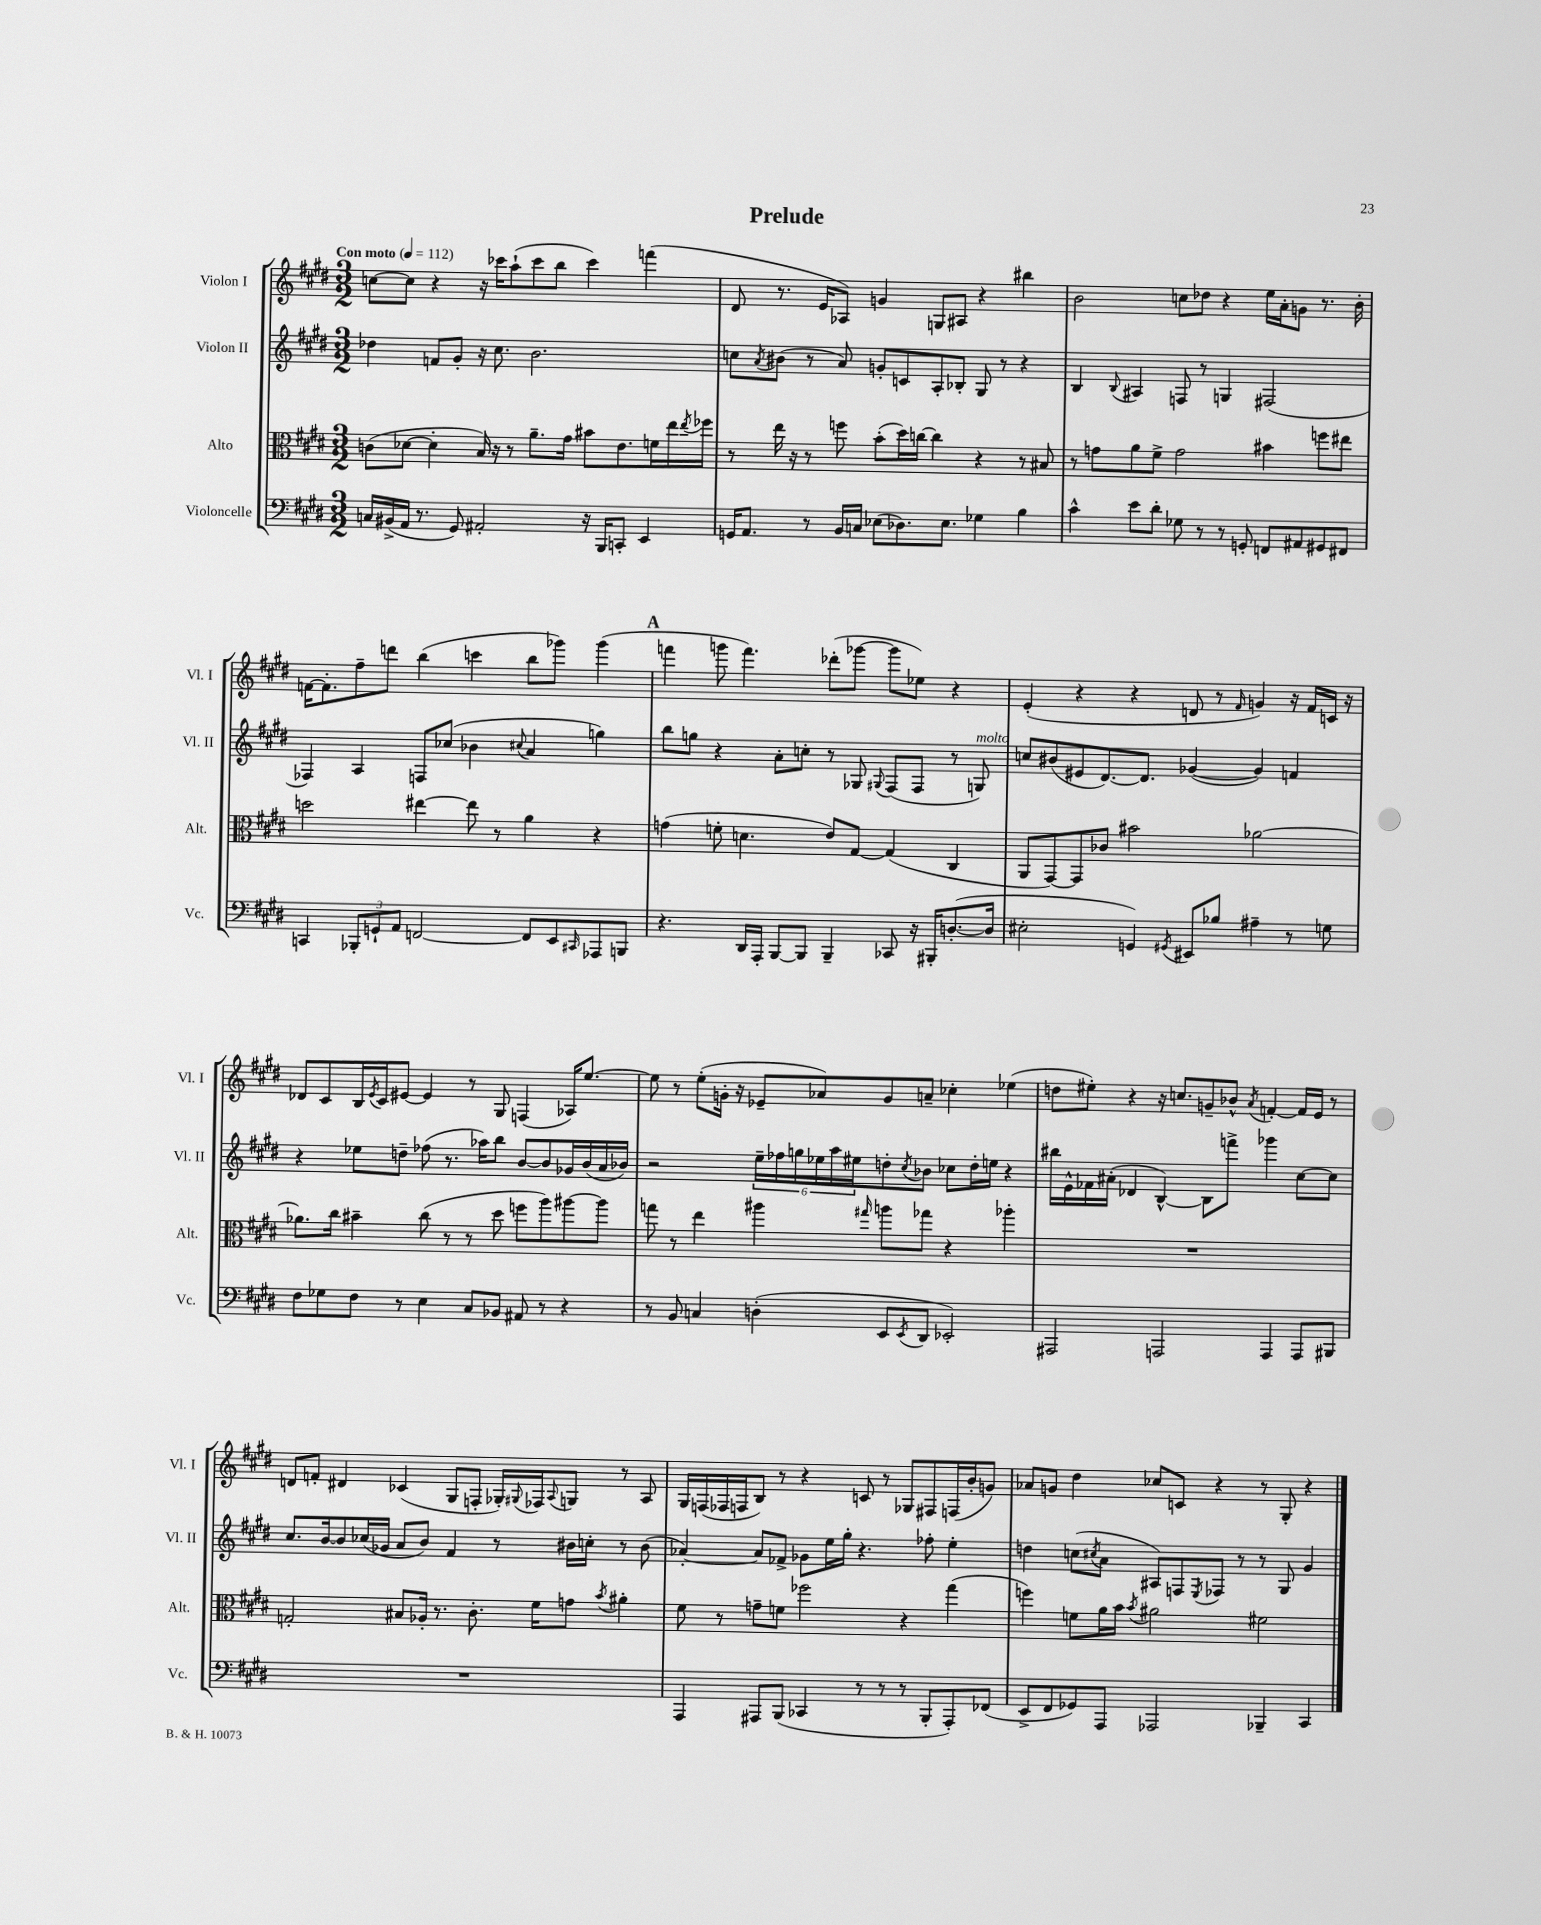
\header { title = "Prelude" }
<<
\new StaffGroup <<
\new Staff = "s0" \with { instrumentName = "Violon I" shortInstrumentName = "Vl. I" } {
    \clef treble \key e \major \numericTimeSignature \time 3/2 \tempo "Con moto" 4 = 112
    c''8~ c''8 r4 r16 ces'''16 a''8-!( ces'''8 b''8 ces'''4) f'''4( |
    dis'8 r8. e'16 aes8) g'4 g8 ais8 r4 bis''4 |
    b'2 c''8 des''8 r4 e''16 a'16-. g'8 r8. b'16-. |
    f'16~ f'8.-. fis''8-- d'''8 b''4( c'''4 b''8 ges'''8) ges'''4( |
    \mark \markup { \bold "A" } f'''4 g'''8 f'''4.) des'''8-.( ges'''8~ ges'''8 ees''8) r4 |
    e'4-.( r4 r4 d'8 r8 \grace { fis'16 } g'4) r16 fis'16 c'16 r16 |
    des'8 cis'8 b16 \acciaccatura { e'8 } cis'16 eis'8~ eis'4 r8 gis8 f4( aes16) e''8.~ |
    e''8 r8 e''8-.( g'16-. r16 ees'8-- aes'8) g'8 a'8-- ces''4-. ees''4( |
    d''8 eis''8-.) r4 r16 c''8. g'8-- bes'8-^ \acciaccatura { a'8 } f'4~-. f'16 e'16 r8 |
    d'8 f'8-. dis'4 ces'4( gis8 f8-. ges16-.) \appoggiatura { gis8 } fes16 \appoggiatura { a8 } g8 r8 a8 |
    gis16 f16( fes16 f16 b8) r8 r4 c'8 r8 ges8 fis8 f16( b'16-. g'8) |
    aes'8 g'8 dis''4 ces''8 c'8 r4 r8 gis8-. r4 \bar "|." |
}
\new Staff = "s1" \with { instrumentName = "Violon II" shortInstrumentName = "Vl. II" } {
    \clef treble \key e \major \numericTimeSignature \time 3/2
    des''4 f'8 gis'8-. r16 cis''8. b'2. |
    c''8 \acciaccatura { a'8 } bis'8( r8 a'8) g'8-. c'8 a8-. bes8-. gis8 r8 r4 |
    b4 \appoggiatura { b8 } ais4 f8 r8 g4 fis2( |
    fes4) a4 f8 ces''8( bes'4 \appoggiatura { cis''8 } a'4 g''4) |
    \mark \markup { \bold "A" } b''8 g''8 r4 a'8-. c''8-. r8 ges8 \appoggiatura { gis8 } fis8( fis8 r8 g8^\markup { \italic "molto" }) |
    c''8 bis'8( eis'8 dis'8.~) dis'8. ges'4~( ges'4) f'4 |
    r4 ees''8 d''8-- fes''8( r8. aes''16) b''8 b'8~ b'8 ges'16 b'16( a'16 bes'16) |
    r2 \tuplet 6/4 { e''16-- fes''16 g''16 ees''16 a''16 eis''16 } d''8-. \acciaccatura { cis''8 } bes'8 ces''8 d''16-. e''16 r4 |
    bis''16 e'16-^ fes'16 ais'16-.( des'4 b4~-^) b8 f'''8-> ges'''4 cis''8~ cis''8 |
    cis''8. b'16~ b'8 ces''16( ges'16 a'8 b'8) fis'4 r8 bis'16 c''16-. r8 bis'8( |
    aes'4~-.) aes'8 fes'8-> ges'8 e''16 gis''16-. r4. fes''8-. e''4-. |
    d''4 c''8( \acciaccatura { cis''8 } a'8 ais8) f8 \acciaccatura { e8 } fes8 r8 r8 gis8 gis'4 \bar "|." |
}
\new Staff = "s2" \with { instrumentName = "Alto" shortInstrumentName = "Alt." } {
    \clef alto \key e \major \numericTimeSignature \time 3/2
    c'8( des'8~ des'4-. b16) r16 r8 a'8.-- gis'16 bis'8 e'8. f'16 e''16 \acciaccatura { e''8 } fes''16 |
    r8 e''16 r16 r8 f''8 b'8-.( dis''16) c''16~ c''4 r4 r8 bis8 |
    r8 g'8 a'8 fis'8-> g'2 bis'4 f''8 eis''8 |
    d''2 eis''4~ eis''8 r8 a'4 r4 |
    \mark \markup { \bold "A" } g'4( f'8-. d'4. e'8) gis8~ gis4( cis4 |
    a,8 gis,8~) gis,8 ces'8 bis'2 aes'2~ |
    aes'8. cis''16 bis'4-- cis''8( r8 r8 dis''8 f''8 a''8) ais''8~ ais''8 |
    g''8 r8 e''4 ais''4 \grace { gis''16 } a''8 ges''8 r4 aes''4-. |
    R1. |
    g2-. bis8 aes16-. r8. cis'8.-. fis'16 g'8 \acciaccatura { b'8 } ais'4-. |
    fis'8 r8 g'8-- f'8 fes''2 r4 gis''4( |
    f''4) f'8 a'16 b'16 \acciaccatura { b'8 } ais'2 fis'2 \bar "|." |
}
\new Staff = "s3" \with { instrumentName = "Violoncelle" shortInstrumentName = "Vc." } {
    \clef bass \key e \major \numericTimeSignature \time 3/2
    c16 bis,16->( a,16 r8. gis,8) ais,2-. r16 b,,16 c,8-. e,4 |
    g,16 a,8. r8 b,16 c16 ees8( des8.) ees8. ges4 b4 |
    cis'4-^ e'8 dis'8-. ges8 r8 r8 g,8-. f,8 ais,8 gis,8 fis,8 |
    c,4 \tuplet 3/2 { bes,,8-. g,8-! a,8 } f,2~ f,8 e,8 \grace { cis,16 } aes,,8 b,,8 |
    \mark \markup { \bold "A" } r4. dis,16 a,,16-. b,,8~ b,,8 b,,4-- ces,8 r16 bis,,16-. d8.~-.( d16 |
    eis2-. g,4) \acciaccatura { gis,8 } eis,8 bes8 ais4-- r8 g8 |
    fis8 ges8 fis8 r8 e4 cis8 bes,8 ais,8 r8 r4 |
    r8 b,8 c4 d4-.( e,8 \acciaccatura { e,8 } dis,8 ees,2-.) |
    ais,,2 a,,2 a,,4 a,,8 bis,,8 |
    R1. |
    a,,4 ais,,8 b,,8( ces,4 r8 r8 r8 b,,8-. ais,,8-.) fes,8( |
    e,8-> fis,8 ges,8) a,,8 aes,,2 bes,,4-- cis,4 \bar "|." |
}
>>
>>
\layout { \context { \Score \remove "Bar_number_engraver" } }
